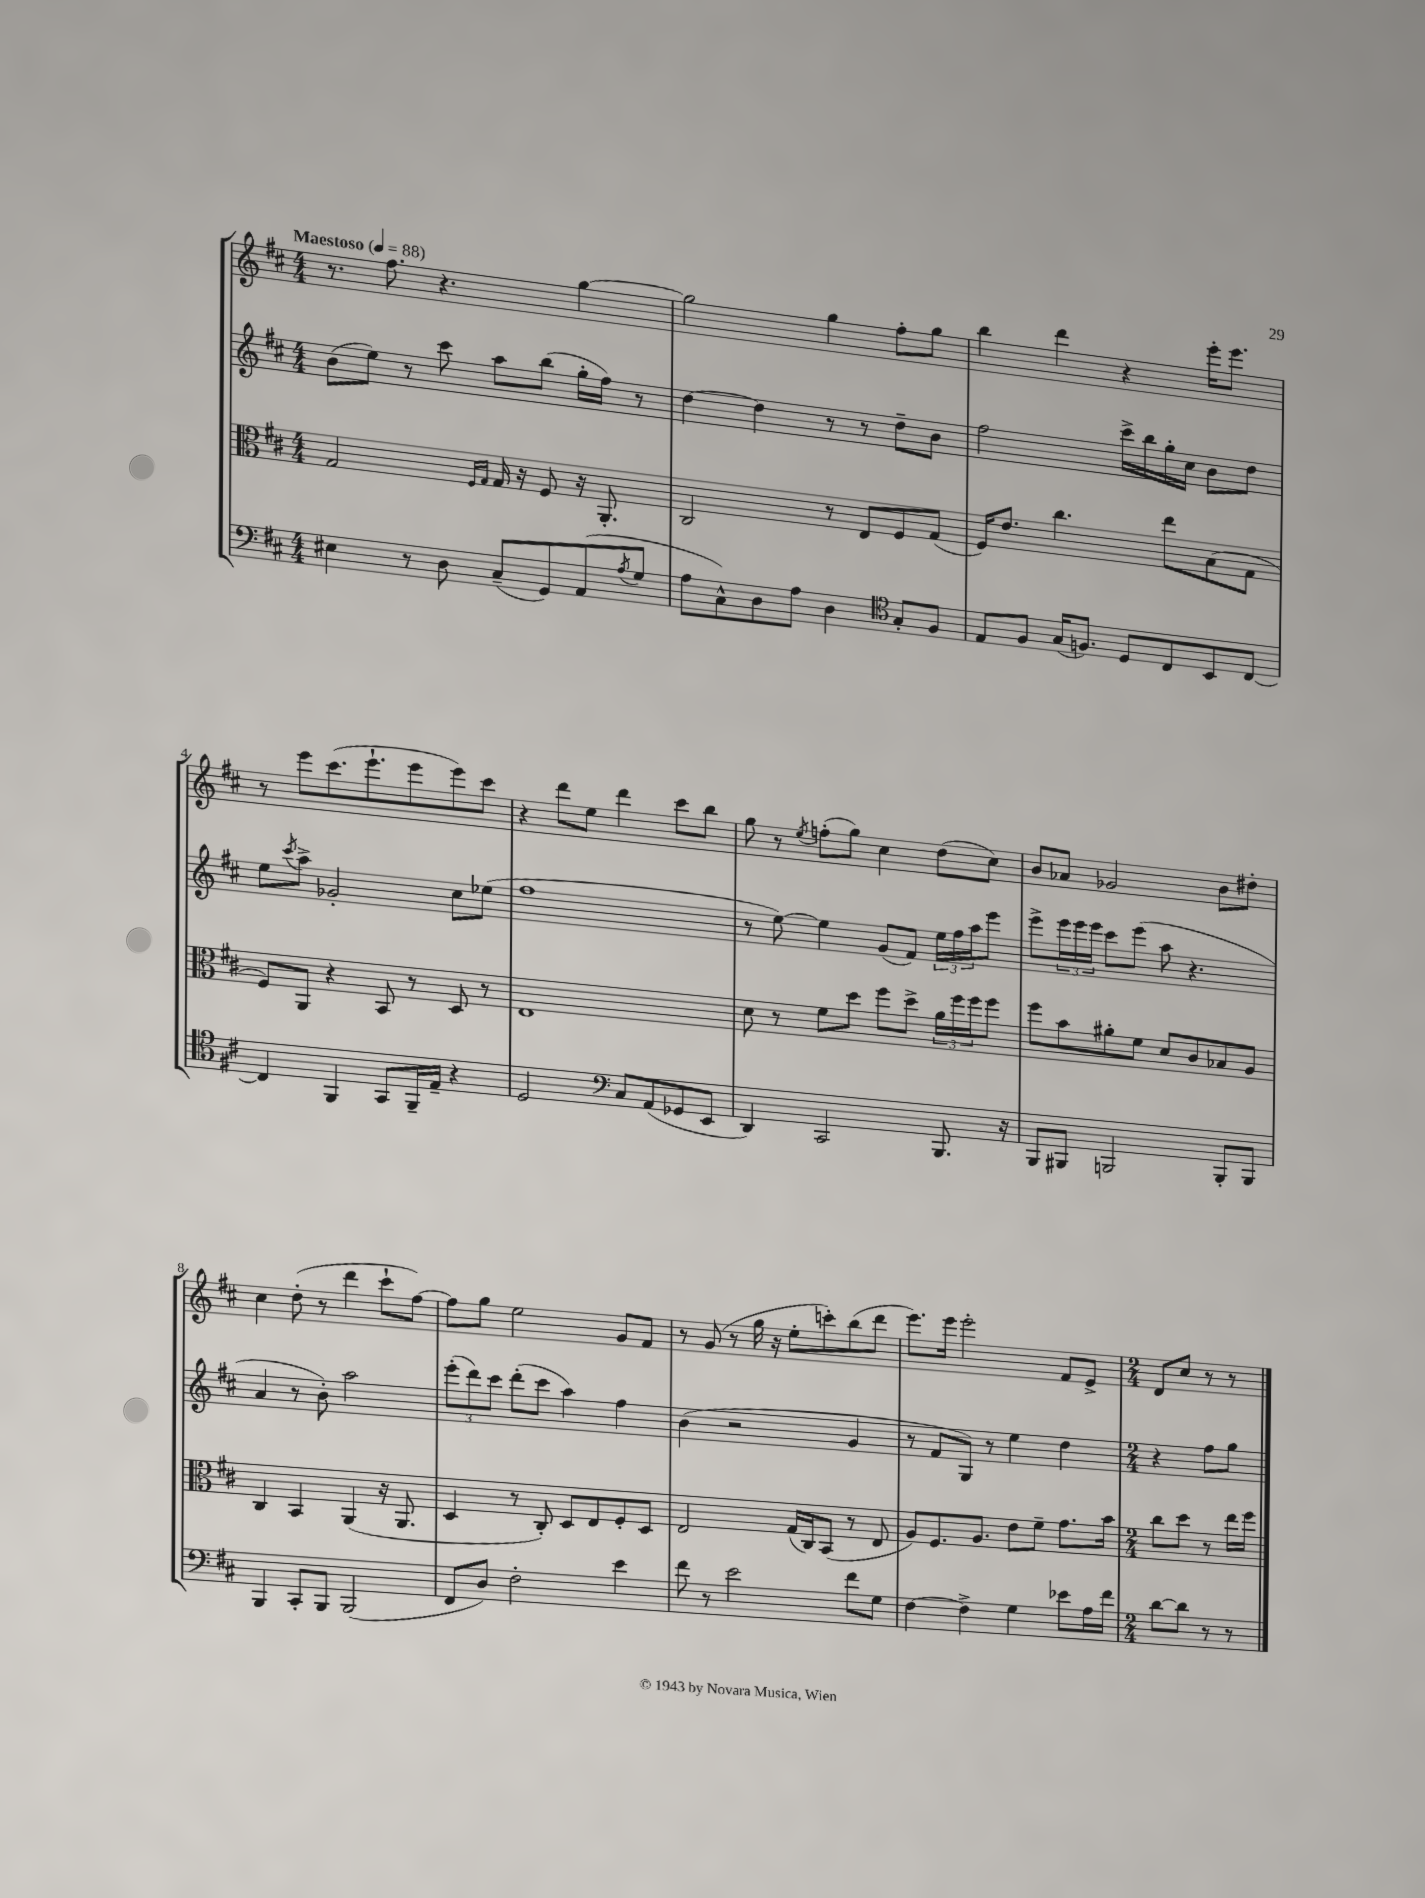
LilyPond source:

<<
\new StaffGroup <<
\new Staff = "s0" {
    \clef treble \key d \major \numericTimeSignature \time 4/4 \tempo "Maestoso" 4 = 88
    r8. fis''8. r4. g''4~ |
    g''2 g''4 fis''8-. g''8 |
    b''4 d'''4 r4 e'''16-. e'''8. |
    r8 e'''8 cis'''8.( e'''8.-! e'''8 e'''8) cis'''8 |
    r4 d'''8 e''8 d'''4 cis'''8 b''8 |
    g''8 r8 \acciaccatura { e''8 } f''8-.( g''8) cis''4 d''8( cis''8) |
    b'8 aes'8 ges'2 b'8 dis''8-. |
    cis''4 d''8-.( r8 d'''4 cis'''8-! fis''8~) |
    fis''8 g''8 e''2 g'8 fis'8 |
    r8 g'8( r8 g''16 r16 e''8-. c'''8-.) b''8( d'''8 |
    e'''8.) e'''16 e'''2-. fis'8 e'8-> |
    \numericTimeSignature \time 2/4 d'8 cis''8 r8 r8 \bar "|." |
}
\new Staff = "s1" {
    \clef treble \key d \major \numericTimeSignature \time 4/4
    b'8( e''8) r8 cis'''8 a''8 b''8( g''16-. fis''16) r8 |
    d''4~ d''4 r8 r8 d''8-- b'8 |
    fis''2 cis'''16-> b''16 g''16-. cis''16 b'8 d''8 |
    e''8 \acciaccatura { cis'''8 } a''8-> ges'2-. cis''8 ees''8( |
    fis''1 |
    r8 e''8~) e''4 g'8( fis'8) \tuplet 3/2 { e''16 fis''16 a''16 } e'''8 |
    e'''8-> \tuplet 3/2 { e'''16 e'''16 e'''16 } cis'''8 e'''8( a''8 r4. |
    a'4 r8 b'8-.) a''2 |
    \tuplet 3/2 { e'''8-.( d'''8) cis'''8 } d'''8-.( cis'''8 a''4) fis''4 |
    b'4( r2 g'4 |
    r8 fis'8 g8) r8 e''4 d''4 |
    \numericTimeSignature \time 2/4 r4 fis''8 g''8 \bar "|." |
}
\new Staff = "s2" {
    \clef alto \key d \major \numericTimeSignature \time 4/4
    g2 \grace { fis16 g16 } g16 r16 fis8 r16 a,8.-. |
    cis2 r8 e8 fis8 g8( |
    fis16) e'8. cis''4. e''8 b8( g8 |
    fis8) a,8 r4 b,8 r8 d8 r8 |
    e1 |
    d'8 r8 fis'8 d''8 fis''8 d''8-> \tuplet 3/2 { a'16 fis''16 fis''16 } fis''8 |
    fis''8 b'8 ais'8-. fis'8 d'8 cis'8 bes8 a8 |
    cis4 b,4 a,4( r16 a,8. |
    d4 r8 cis8-.) d8 e8 fis8-. d8 |
    e2 g16( cis16) b,8( r8 e8 |
    a8) fis8. a8. e'8 fis'8-- g'8. b'16 |
    \numericTimeSignature \time 2/4 cis''8 d''8 r8 e''16 fis''16 \bar "|." |
}
\new Staff = "s3" {
    \clef bass \key d \major \numericTimeSignature \time 4/4
    eis4 r8 d8 cis8--( g,8) a,8( \acciaccatura { a8 } g8 |
    a8 cis8-^) d8 a8 d4 \clef tenor g8-. fis8 |
    e8 fis8 g16( f8.) d8 cis8 b,8 cis8~ |
    cis4 fis,4 g,8 fis,16-- e16-- r4 |
    d2 \clef bass cis8 a,8( ges,8 e,8 |
    d,4) cis,2 b,,8. r16 |
    b,,8 bis,,8 b,,2 b,,8-. b,,8 |
    b,,4 cis,8-. b,,8 b,,2( |
    fis,8 d8) fis2-. e'4 |
    fis'8 r8 e'2 fis'8 g8 |
    fis4~ fis4-> g4 ees'8 a16 fis'16 |
    \numericTimeSignature \time 2/4 d'8~ d'8 r8 r8 \bar "|." |
}
>>
>>
